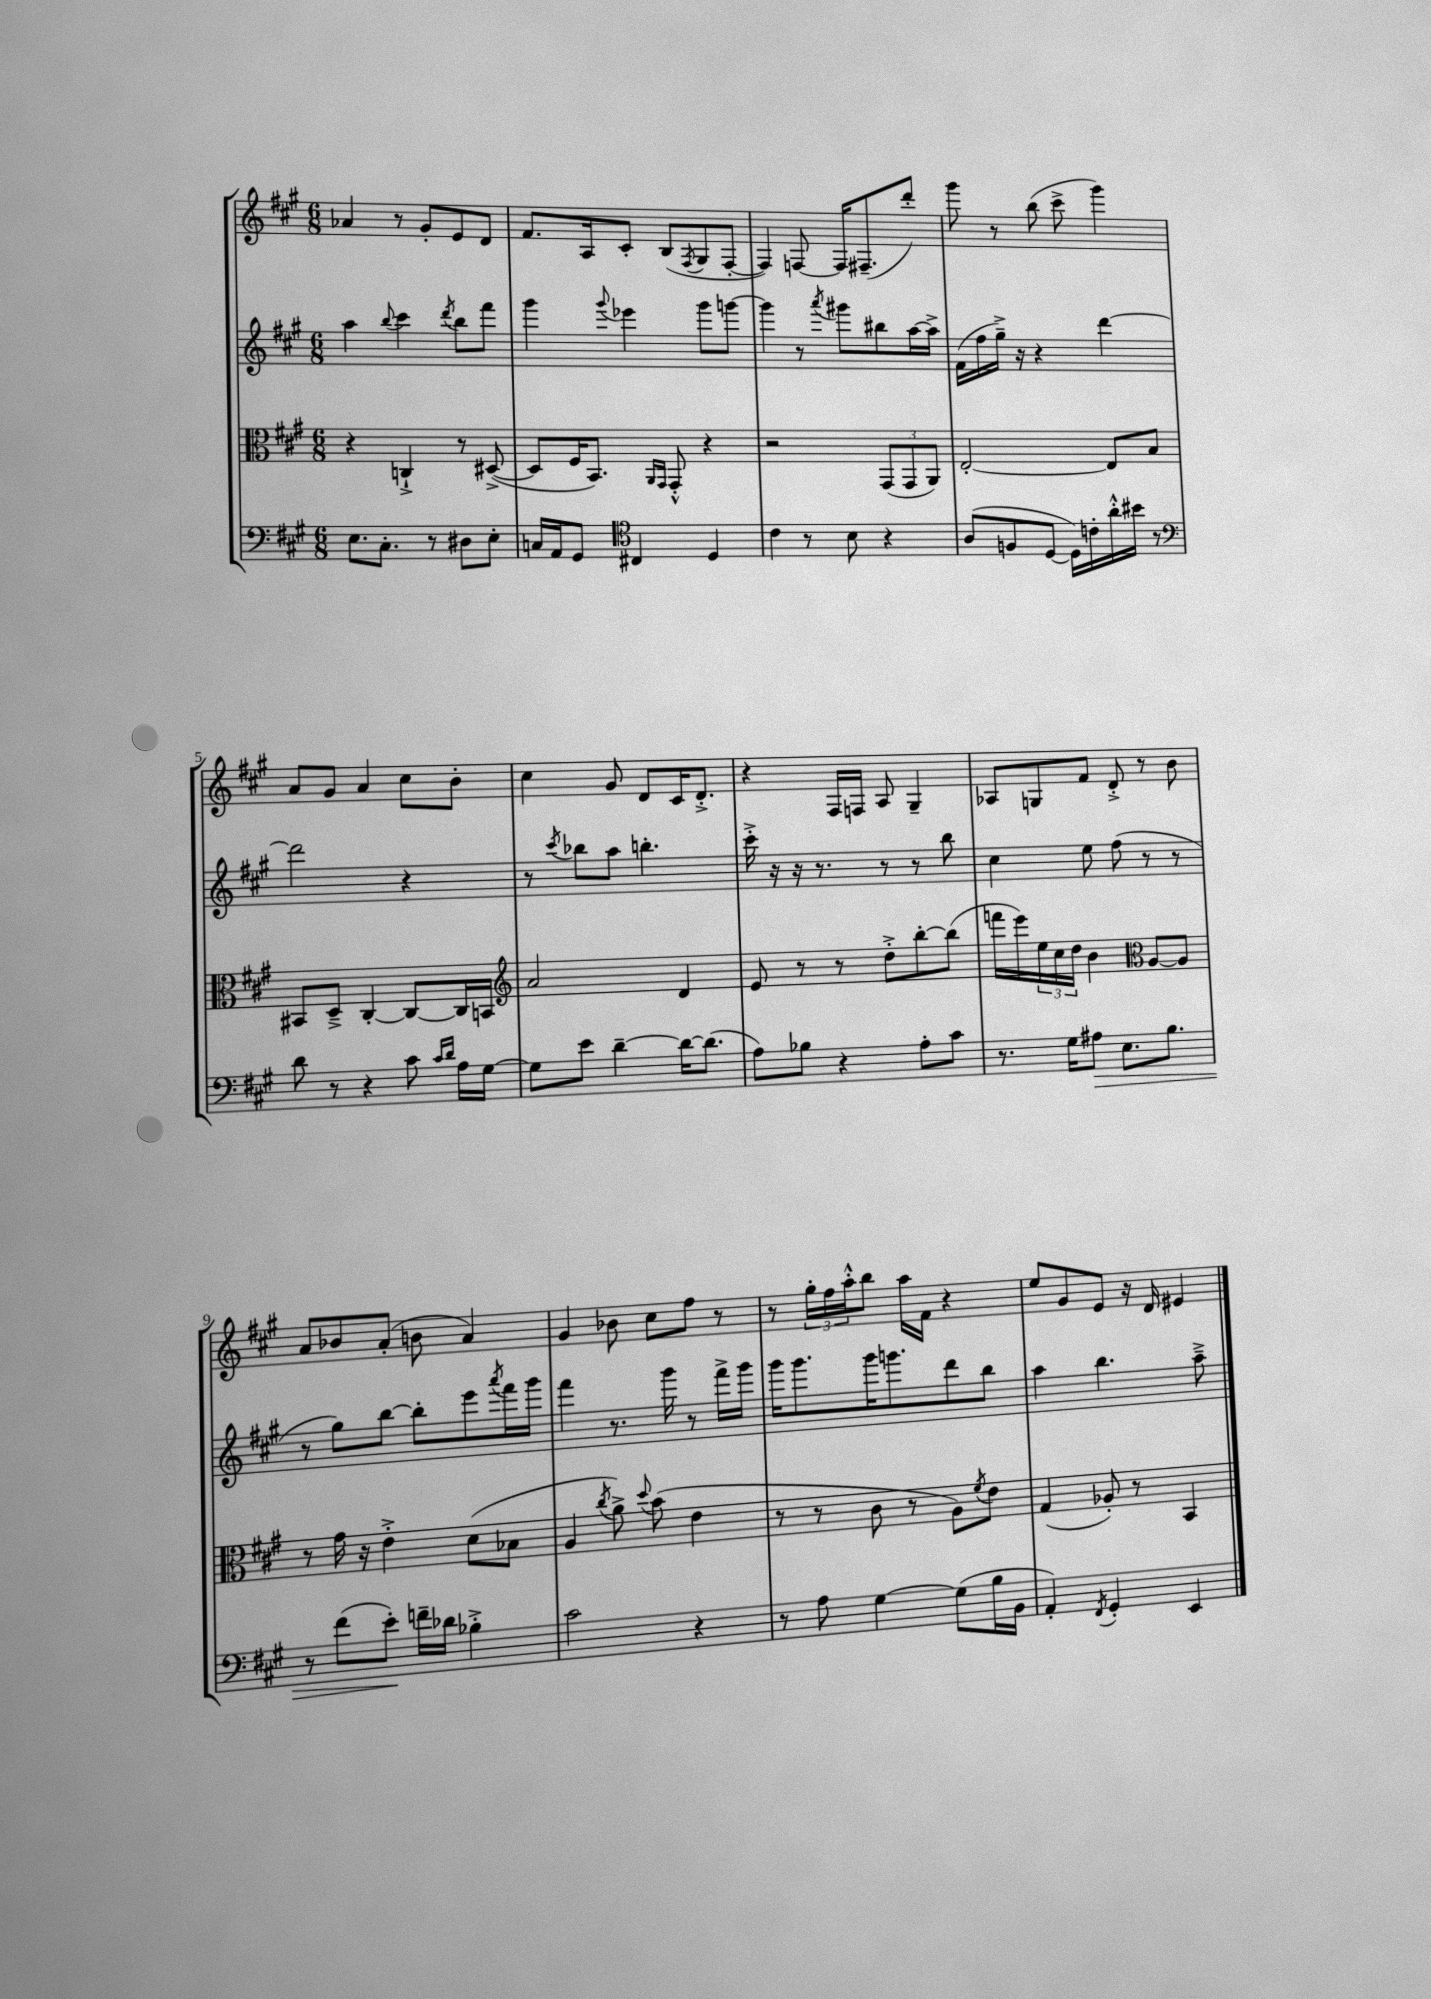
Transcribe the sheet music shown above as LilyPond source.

<<
\new StaffGroup <<
\new Staff = "s0" {
    \clef treble \key a \major \numericTimeSignature \time 6/8
    aes'4 r8 gis'8-. e'8 d'8 |
    fis'8. a16 cis'8-. b8( \acciaccatura { fis8 } gis8 fis8~-. |
    fis4) f8~ f16 fis8.--( d'''8-.) |
    gis'''8 r8 b''8( cis'''8-> gis'''4) |
    a'8 gis'8 a'4 cis''8 b'8-. |
    cis''4 gis'8 d'8 cis'16 d'8.-.-> |
    r4 fis16 f16 a8 gis4-- |
    aes8 g8 fis'8 d'8-.-> r8 b'8 |
    a'8 bes'8 a'8-.( b'8 a'4) |
    gis'4 bes'8 cis''8 fis''8 r8 |
    r8 \tuplet 3/2 { gis''16-. fis''16 a''16-.-^ } b''8 a''16 fis'16 r4 |
    e''8 gis'8 e'8 r16 d'16 eis'4 \bar "|." |
}
\new Staff = "s1" {
    \clef treble \key a \major \numericTimeSignature \time 6/8
    a''4 \appoggiatura { b''8 } cis'''4 \acciaccatura { d'''8 } b''8 fis'''8 |
    gis'''4 \appoggiatura { gis'''8 } ees'''4 gis'''8 g'''8~ |
    g'''4 r8 \acciaccatura { a'''8 } gis'''8 bis''8 a''16~ a''16-> |
    fis'16( fis''16 gis''16--->) r16 r4 d'''4~ |
    d'''2 r4 |
    r8 \acciaccatura { cis'''8 } bes''8 a''8 b''4.-. |
    cis'''16-.-> r16 r16 r8. r8 r8 b''8 |
    cis''4 e''8 fis''8( r8 r8 |
    r8 gis''8) b''8~ b''8-. e'''8 \acciaccatura { a'''8 } fis'''16 gis'''16 |
    fis'''4 r8. gis'''16 r8 fis'''16-> gis'''16 |
    gis'''16 gis'''8. gis'''16 g'''8. d'''8 b''8 |
    a''4 b''4. a''8---> \bar "|." |
}
\new Staff = "s2" {
    \clef alto \key a \major \numericTimeSignature \time 6/8
    r4 c4-!-> r8 dis8~->( |
    dis8 fis16 b,8.) \grace { a,16 gis,16 } gis,8-.-^ r4 |
    r2 \tuplet 3/2 { gis,8( gis,8 a,8) } |
    e2~-. e8 b8 |
    bis,8 d8---> cis4~-. cis8~ cis16 b,16 |
    \clef treble a'2 d'4 |
    e'8 r8 r8 d''8-.-> b''8~-. b''8( |
    f'''16 e'''16) \tuplet 3/2 { e''16 cis''16 d''16 } b'4 \clef alto a8~ a8 |
    r8 gis'16 r16 e'4-.-> d'8( bes8 |
    a4 \acciaccatura { cis''8 } a'8->) \appoggiatura { d''8 } b'8( e'4 |
    r8 r8 cis'8 r8 a8) \acciaccatura { fis'8 } e'8 |
    gis4( aes8-.) r8 b,4 \bar "|." |
}
\new Staff = "s3" {
    \clef bass \key a \major \numericTimeSignature \time 6/8
    e8. cis8.-. r8 dis8 e8-. |
    c16 a,16 gis,8 \clef tenor cis4 d4 |
    cis'4 r8 b8 r4 |
    a8( f8 d8~ d16) c'16-. a'16-.-^ bis'16 r8 |
    \clef bass d'8 r8 r4 cis'8 \grace { cis'16 d'16 } a16 gis16~ |
    gis8 e'8 d'4~-- d'16~ d'8.( |
    a8) bes8 r4 a8-. cis'8 |
    r8. gis16 ais8\> e8. b8. |
    r8 fis'8( e'8-.\!) f'16-- des'16 bes4-.-> |
    cis'2 r4 |
    r8 a8 gis4~ gis8( b16 b,16 |
    a,4-.) \acciaccatura { fis,8 } gis,4-. e,4 \bar "|." |
}
>>
>>
